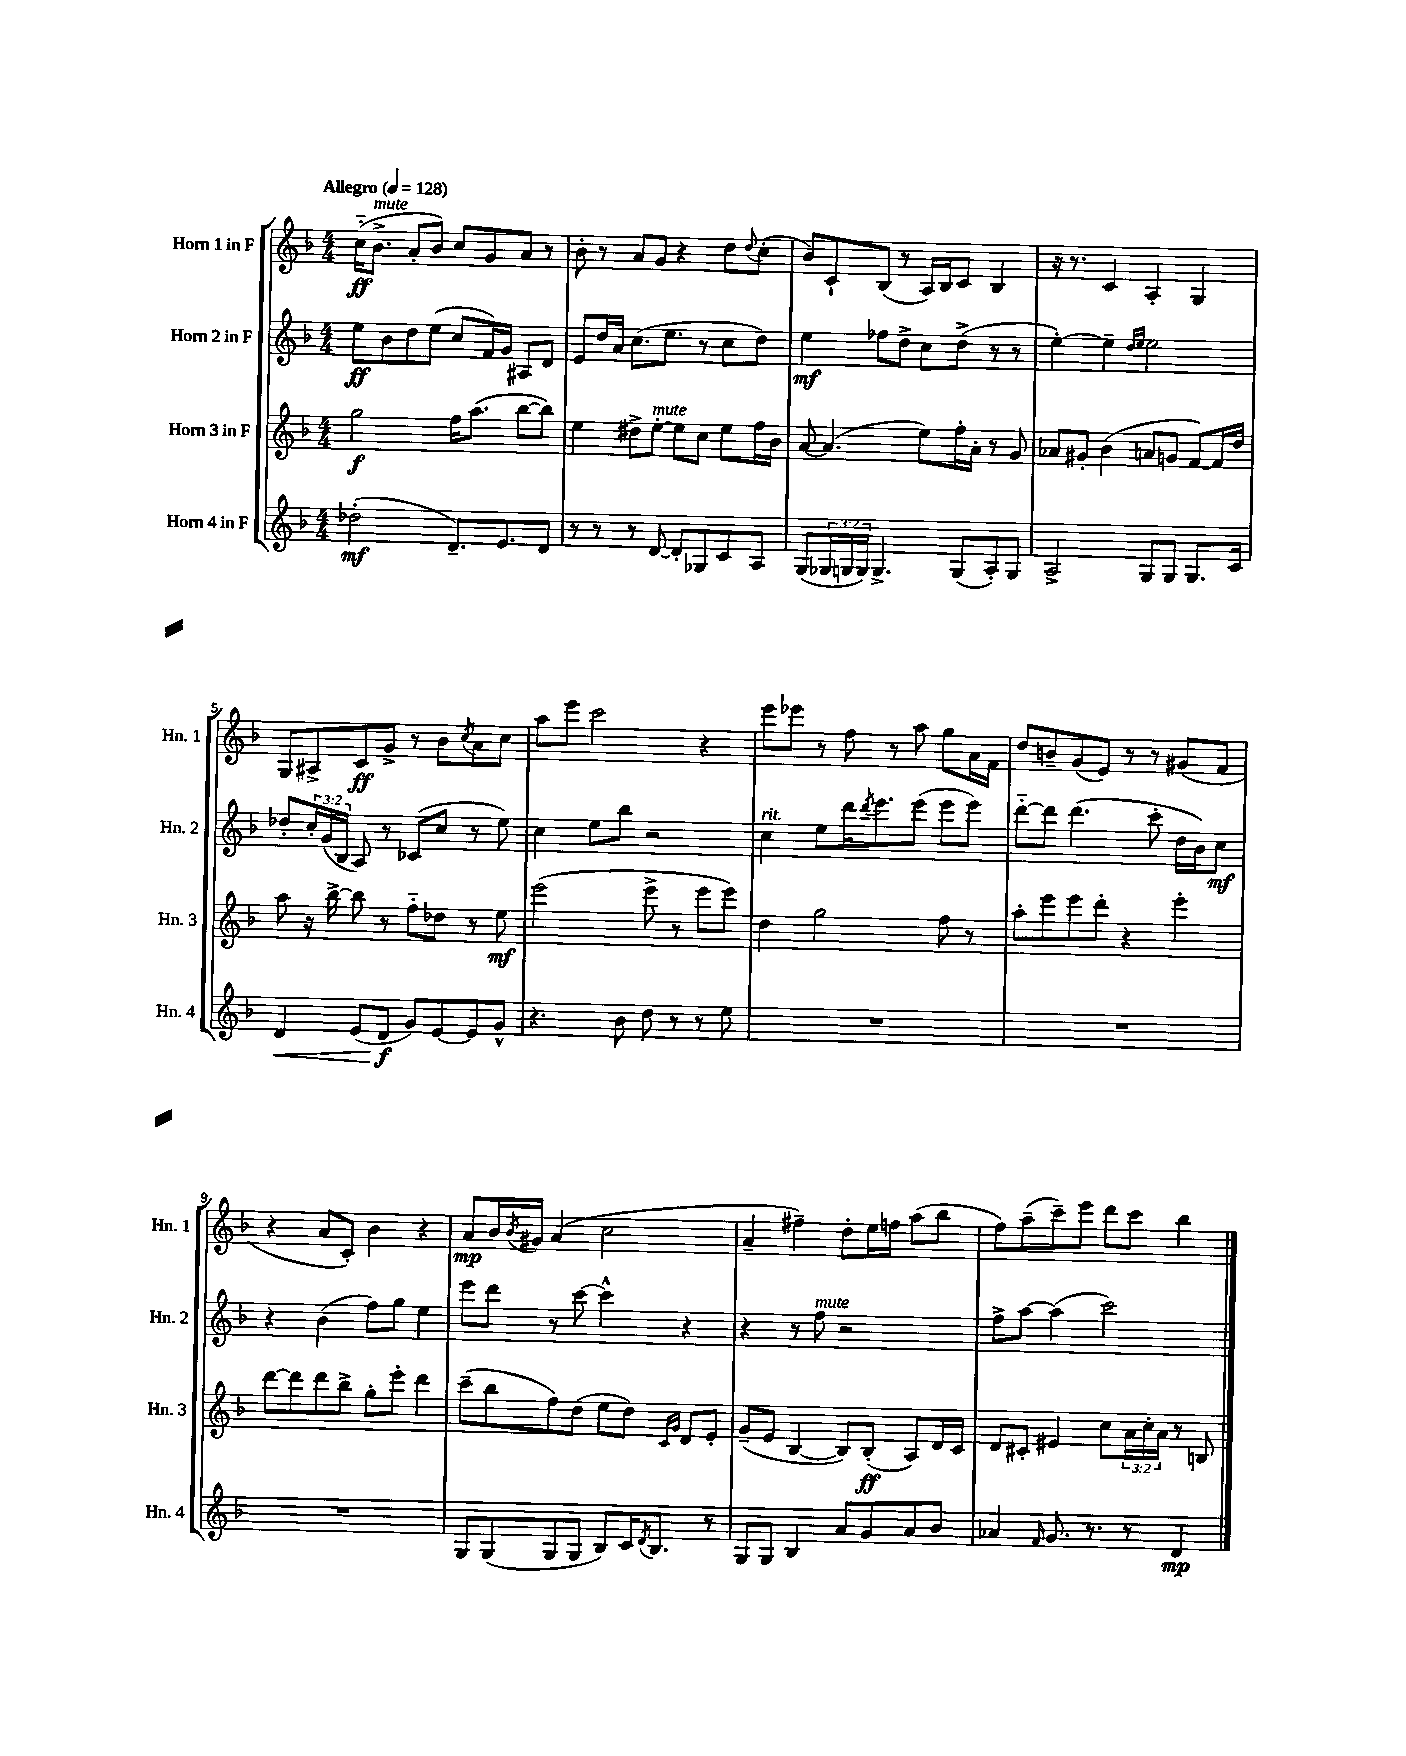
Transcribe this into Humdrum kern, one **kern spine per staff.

**kern	**kern	**kern	**kern
*staff4	*staff3	*staff2	*staff1
*clefG2	*clefG2	*clefG2	*clefG2
*k[b-]	*k[b-]	*k[b-]	*k[b-]
*M4/4	*M4/4	*M4/4	*M4/4
*MM128	*MM128	*MM128	*MM128
(2dd-'	2gg	8ee	(16cc'~
.	.	.	8.b-^
.	.	8b-	.
.	.	8dd	8a'
.	.	(8ee	8b-)
8.d~)	16ff	8cc	8cc
.	(8.aa	.	.
.	.	16f)	8g
8.e	.	16g	.
.	[8bb-	8A#	8a
8d	8bb-])	8d	8r
=	=	=	=
8r	4ee	8e	8b-'
8r	.	16dd	8r
.	.	16a	.
8r	8dd#^	(8.cc	8a
[8d	[8ee'	.	8g
.	.	8.ee	.
8d']	8ee]	.	4r
8G-	8cc	8r	.
8c	8ee	8cc	8dd
.	.	.	8qqdd
8A	16ff	8dd)	(8cc'
.	16b-	.	.
=	=	=	=
(8G	[8a	4ee	8b-)
24G-	(4.a]	.	8c`
24G	.	.	.
24G)	.	.	.
4.G^	.	8ff-	(8B-
.	.	8dd^	8r
.	8ee)	8cc	16A)
.	.	.	16B-
(8G	16ff'	(8dd^	8c
.	16a'	.	.
8A')	8r	8r	4B-
8G	8g	8r	.
=	=	=	=
2A^	8a-	[4ee')	16r
.	.	.	8.r
.	8g#'	.	.
.	(4b-	4ee~]	4c
.	.	16qqdd	.
.	.	16qqee	.
8G	8a	2ee	4A'
8G	8g	.	.
8.G	[8f)	.	4G
.	16f]	.	.
16c	16dd	.	.
=	=	=	=
4d	8aa	8dd-'	8G
.	16r	24cc'	8A#^
.	.	(24g	.
.	[16bb-^	.	.
.	.	24B-	.
(8e	8bb-]	8A)	8c
8d	8r	8r	8g^
8g)	8ff'~	(8c-	8r
[8e	8dd-	8cc	8b-
.	.	.	8qcc
8e]	8r	8r	8a
8g^^	8ee	8ee)	8cc
=	=	=	=
4.r	(2eee	4cc	8aa
.	.	.	8eee
.	.	8ee	2ccc
8b-	.	8bb-	.
8dd	8eee^	2r	.
8r	8r	.	.
8r	8eee	.	4r
8ee	8eee)	.	.
=	=	=	=
1r	4dd	4cc	8eee
.	.	.	8eee-
.	2gg	8ee	8r
.	.	16ddd	8ff
.	.	8qddd	.
.	.	8.eee	.
.	.	.	8r
.	.	(8eee	8aa
.	8ff	8eee	8gg
.	8r	8eee)	16a
.	.	.	16f
=	=	=	=
1r	8aa'	[8ddd'~	8dd
.	8eee	8ddd]	8b~
.	8eee	(4.ddd	(8g
.	8ddd'	.	8e)
.	4r	.	8r
.	.	8ccc'	8r
.	4eee'	16dd	(8g#
.	.	16b-)	.
.	.	8cc	8f
=	=	=	=
1r	[8ddd	4r	4r
.	8ddd]	.	.
.	8ddd	(4b-	8a
.	8bb-^	.	8c')
.	8gg'	8ff)	4b-
.	8eee'	8gg	.
.	4ddd	4ee	4r
=	=	=	=
8G	(8ccc~	8eee	8a
(8G	8bb-	8ddd	16b-
.	.	.	8qb-
.	.	.	16g#
8G	8ff)	8r	(4a
8G	(8dd	[8ccc	.
8B-)	8ee	4ccc^^]	2cc
16c	8dd)	.	.
8qd	.	.	.
8.B-	.	.	.
.	16qqc	.	.
.	16qqg	.	.
.	8d	4r	.
8r	8e'	.	.
=	=	=	=
8G	(8g~	4r	4a~
8G	8e	.	.
4B-	[4B-	8r	4ff#~)
.	.	8ff	.
8a	8B-])	2r	8dd'
8g	(8B-'	.	16ee
.	.	.	16ff
8a	8A)	.	(8aa
8b-	16d	.	8bb-
.	16c	.	.
=	=	=	=
4a-	8d	8ff^	8ff)
.	8c#'	[8aa	(8aa~
16qqf	.	.	.
8.g	4e#	(4aa]	8ccc~)
.	.	.	8eee
8.r	.	.	.
.	8cc	2ccc)	8ddd
8r	24a	.	8ccc
.	24cc'	.	.
.	24a	.	.
4d	8r	.	4bb-
.	8B	.	.
==	==	==	==
*-	*-	*-	*-
